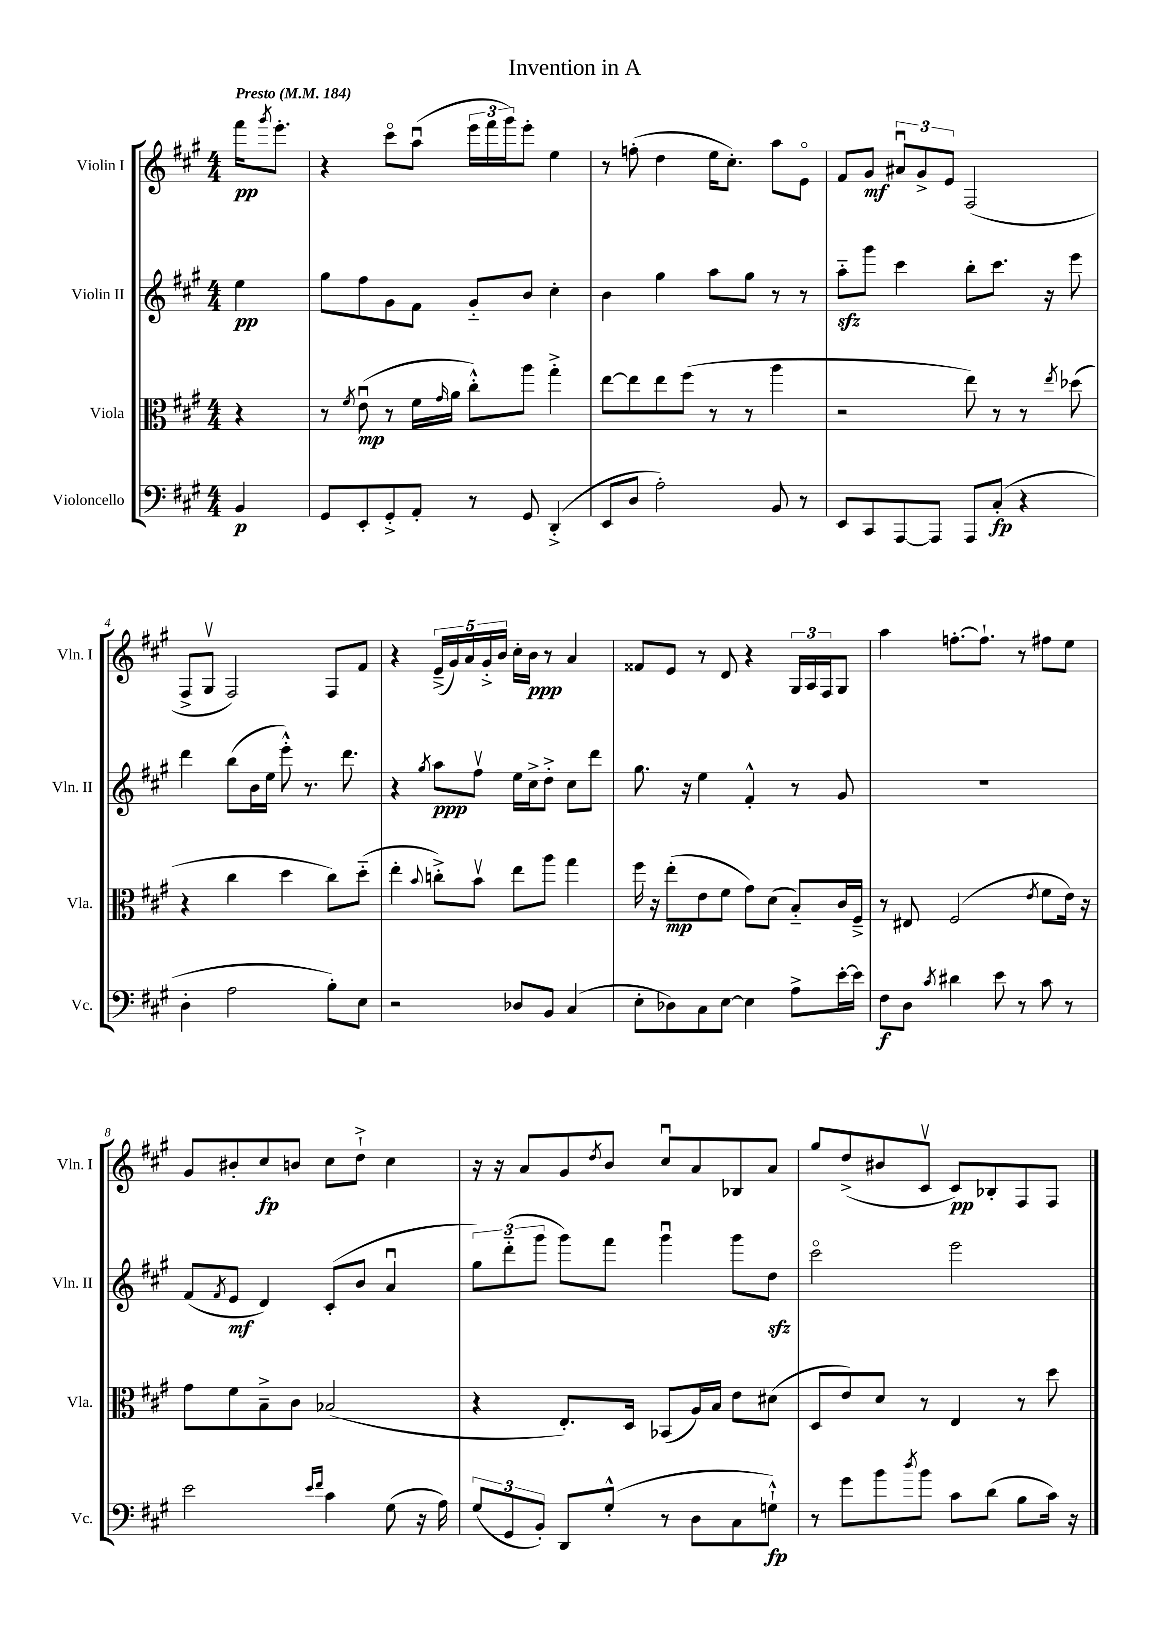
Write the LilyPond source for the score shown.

\header { title = "Invention in A" }
<<
\new StaffGroup <<
\new Staff = "s0" \with { instrumentName = "Violin I" shortInstrumentName = "Vln. I" } {
    \clef treble \key a \major \numericTimeSignature \time 4/4 \partial 4 \tempo "Presto" 4 = 184
    fis'''16\pp \acciaccatura { gis'''8 } e'''8.-. |
    r4 cis'''8\flageolet a''8\downbow( \tuplet 3/2 { e'''16 fis'''16 gis'''16) } e'''8-. e''4 |
    r8 f''8-.( d''4 e''16 cis''8.-.) a''8 e'8\flageolet |
    fis'8 gis'8\mf \tuplet 3/2 { ais'8\downbow gis'8-> e'8 } fis2( |
    fis8-> gis8\upbow fis2) fis8 fis'8 |
    r4 \tuplet 5/4 { e'16--->( gis'16) a'16 gis'16-.-> b'16 } cis''16-. b'16\ppp r8 a'4 |
    fisis'8 e'8 r8 d'8 r4 \tuplet 3/2 { gis16 a16 fis16 } gis8 |
    a''4 f''8.~-. f''8.-! r8 fis''8 e''8 |
    gis'8 bis'8-. cis''8\fp b'8 cis''8 d''8-!-> cis''4 |
    r16 r16 a'8 gis'8 \acciaccatura { d''8 } b'8 cis''8\downbow a'8 bes8 a'8 |
    gis''8 d''8->( bis'8 cis'8\upbow cis'8\pp) bes8-. fis8 fis8 \bar "|." |
}
\new Staff = "s1" \with { instrumentName = "Violin II" shortInstrumentName = "Vln. II" } {
    \clef treble \key a \major \numericTimeSignature \time 4/4 \partial 4
    e''4\pp |
    gis''8 fis''8 gis'8 fis'8 gis'8-_ b'8 cis''4-. |
    b'4 gis''4 a''8 gis''8 r8 r8 |
    a''8-_\sfz gis'''8 cis'''4 b''8-. cis'''8. r16 e'''8 |
    d'''4 b''8( b'16 e''16 e'''8-.-^) r8. d'''8. |
    r4 \acciaccatura { gis''8 } a''8\ppp fis''8\upbow e''16 cis''16-> d''8-.-> cis''8 d'''8 |
    gis''8. r16 e''4 fis'4-.-^ r8 gis'8 |
    R1 |
    fis'8( \acciaccatura { fis'8 } e'8\mf d'4) cis'8-.( b'8 a'4\downbow |
    \tuplet 3/2 { gis''8) d'''8-_( gis'''8 } gis'''8) fis'''8 gis'''4\downbow gis'''8 d''8\sfz |
    cis'''2\flageolet e'''2 \bar "|." |
}
\new Staff = "s2" \with { instrumentName = "Viola" shortInstrumentName = "Vla." } {
    \clef alto \key a \major \numericTimeSignature \time 4/4 \partial 4
    r4 |
    r8 \acciaccatura { fis'8 } e'8\downbow\mp( r8 fis'16 \grace { gis'16 } a'16 cis''8-.-^) a''8 gis''4-.-> |
    e''8~ e''8 e''8 fis''8( r8 r8 a''4 |
    r2 e''8) r8 r8 \acciaccatura { e''8 } des''8( |
    r4 cis''4 d''4 cis''8) d''8-_( |
    e''4-. \appoggiatura { b'8 } c''8-.->) b'8\upbow e''8 a''8 gis''4 |
    fis''16 r16 e''8-.\mp( e'8 fis'8 gis'8) d'8( b8-_) cis'16 fis16---> |
    r8 eis8 fis2( \acciaccatura { e'8 } fis'8 e'16) r16 |
    gis'8 fis'8 b8---> cis'8 bes2( |
    r4 e8.-.) d16 bes,8( a16) b16 e'8 dis'8( |
    d8 e'8) d'8 r8 e4 r8 d''8 \bar "|." |
}
\new Staff = "s3" \with { instrumentName = "Violoncello" shortInstrumentName = "Vc." } {
    \clef bass \key a \major \numericTimeSignature \time 4/4 \partial 4
    b,4\p |
    gis,8 e,8-. gis,8-.-> a,8-. r8 gis,8 d,4-.->( |
    e,8 d8 a2-.) b,8 r8 |
    e,8 cis,8 a,,8~ a,,8 a,,8 cis8-.\fp( r4 |
    d4-. a2 b8-.) e8 |
    r2 des8 b,8 cis4( |
    e8-. des8) cis8 e8~ e4 a8-> e'16~-. e'16 |
    fis8\f d8 \acciaccatura { cis'8 } dis'4 e'8 r8 cis'8 r8 |
    e'2 \grace { e'16 fis'16 } cis'4 gis8( r16 a16) |
    \tuplet 3/2 { gis8( gis,8 b,8-.) } d,8 gis8-.-^( r8 d8 cis8 g8-!-^\fp) |
    r8 gis'8 b'8 \acciaccatura { d''8 } b'8 cis'8 d'8( b8 cis'16) r16 \bar "|." |
}
>>
>>
